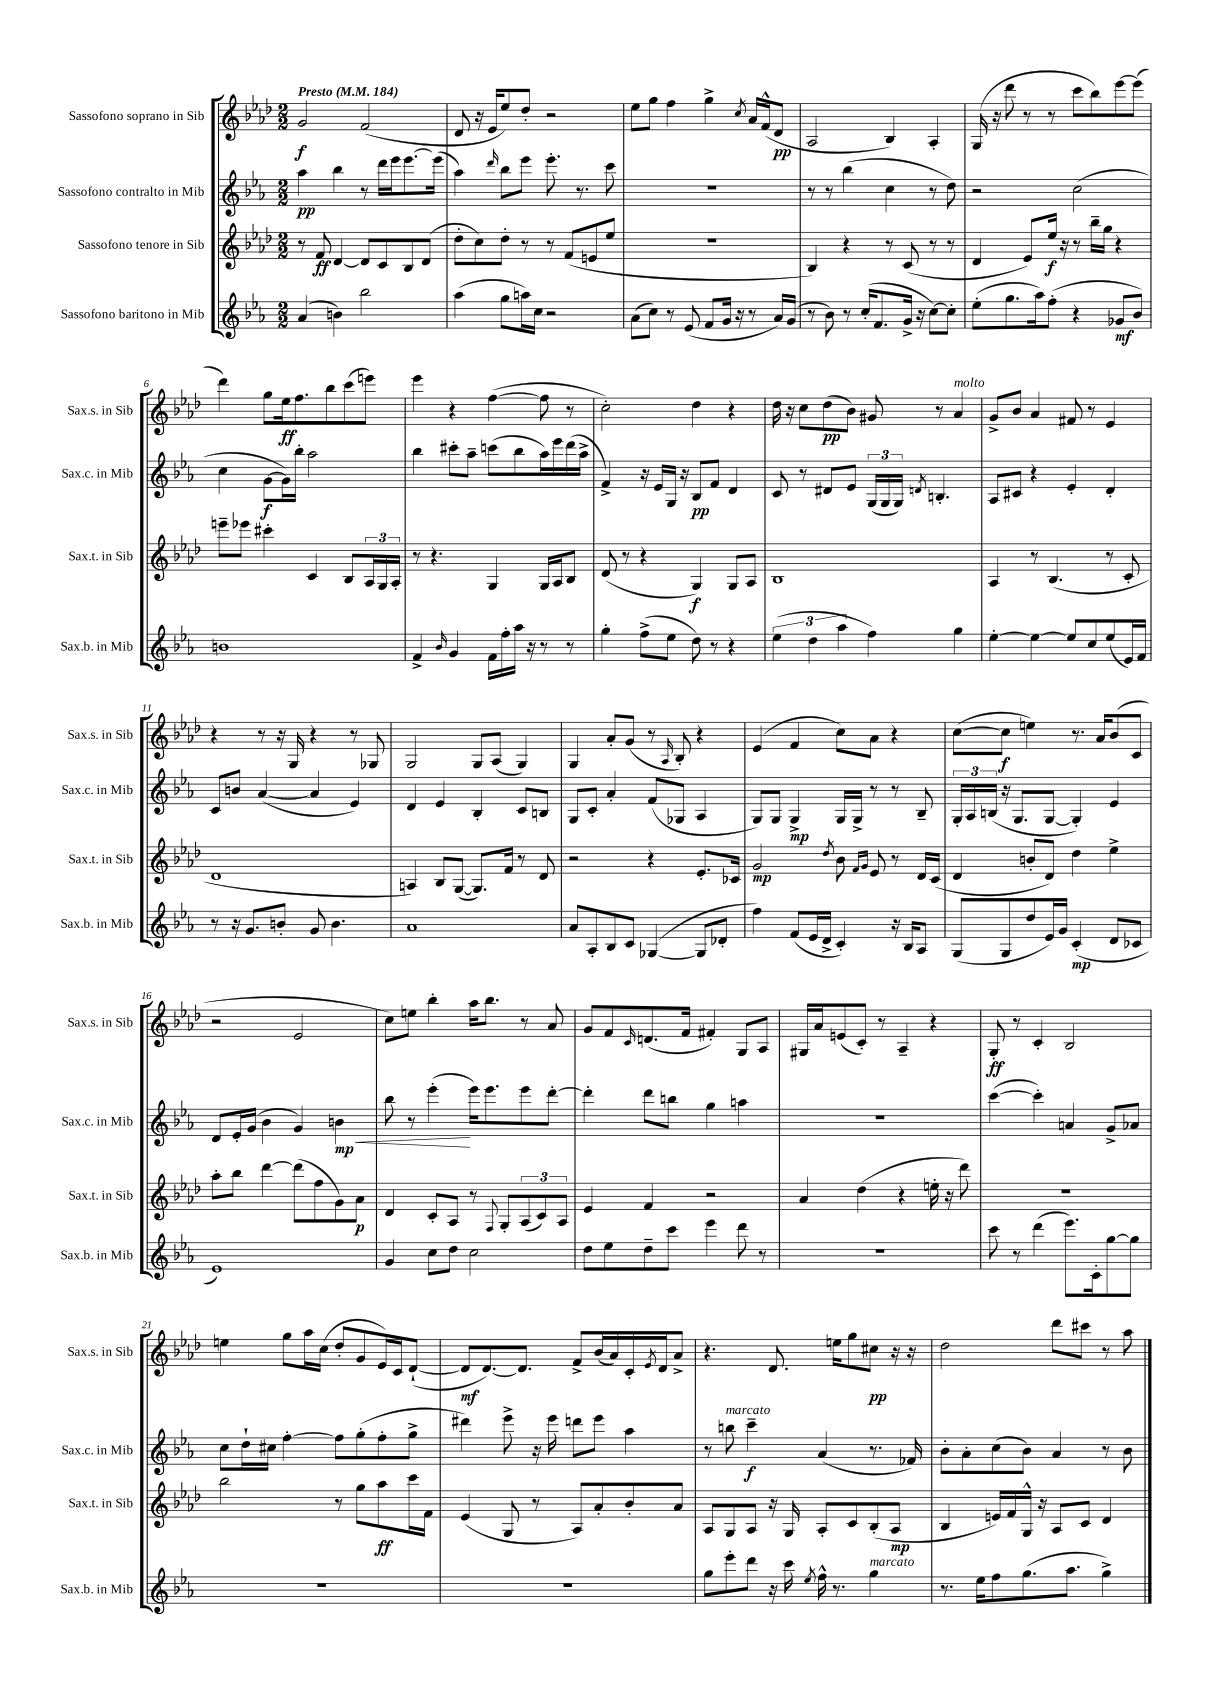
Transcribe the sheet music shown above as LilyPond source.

<<
\new StaffGroup <<
\new Staff = "s0" \with { instrumentName = "Sassofono soprano in Sib" shortInstrumentName = "Sax.s. in Sib" } {
    \clef treble \key aes \major \numericTimeSignature \time 2/2 \tempo "Presto" 4 = 184
    g'2\f f'2( |
    des'8 r16 ees'16 ees''8) des''8-. r2 |
    ees''8 g''8 f''4 g''4-> \acciaccatura { c''8 } aes'16 f'16-^( des'8\pp |
    aes2 bes4) aes4-. |
    g16( r16 des'''8 r8 r8 c'''8 bes''8) ees'''8~ ees'''8( |
    des'''4) g''8 ees''16\ff f''8. bes''8 c'''8( e'''8) |
    ees'''4 r4 f''4~( f''8 r8 |
    c''2-.) des''4 r4 |
    des''16 r16 c''8 des''8\pp( bes'8) gis'8 r8 aes'4^\markup { \italic "molto" } |
    g'8-> bes'8 aes'4 fis'8 r8 ees'4 |
    r4 r8 r16 g16 r4 r8 ges8 |
    g2 g8 aes8( g4) |
    g4 aes'8-. g'8( r8 \grace { aes16 } bes8-.) r4 |
    ees'4( f'4 c''8) aes'8 r4 |
    c''8~( c''8\f e''4) r8. aes'16 bes'8( c'8 |
    r2 ees'2 |
    c''8) e''8 bes''4-. aes''16 bes''8. r8 aes'8 |
    g'8 f'8 \grace { c'16 } d'8.( f'16 fis'4-.) g8 aes8 |
    gis16 aes'16 e'8( c'8-.) r8 aes4-- r4 |
    g8-.\ff r8 c'4-. bes2 |
    e''4 g''8 aes''16 c''16( des''8-. g'8 ees'16) c'16 des'8~-!( |
    des'8\mf des'8.~) des'8. f'8-> bes'16( aes'16) c'16-. \acciaccatura { ees'8 } des'16 aes'8-> |
    r4. des'8. e''16 g''8 cis''8\pp r16 r16 |
    des''2 des'''8 cis'''8 r8 aes''8 \bar "|." |
}
\new Staff = "s1" \with { instrumentName = "Sassofono contralto in Mib" shortInstrumentName = "Sax.c. in Mib" } {
    \clef treble \key ees \major \numericTimeSignature \time 2/2
    aes''4\pp bes''4 r8 d'''16 ees'''16 ees'''8.~ ees'''16( |
    aes''4) \grace { d'''16 } bes''8 ees'''8 ees'''8.-. r8. c'''8 |
    r1 |
    r8 r8 bes''4( c''4 r8 d''8) |
    r2 c''2( |
    c''4 g'8~\f g'16) bes''16-. aes''2 |
    bes''4 cis'''8-. aes''8-- c'''8( bes''8 aes''16) ees'''16 d'''16( aes''16-> |
    f'4->) r16 ees'16 g16 r16 bes8\pp f'8 d'4 |
    c'8 r8 dis'8 ees'8 \tuplet 3/2 { g16( g16 g16) } \acciaccatura { d'8 } b4.-. |
    aes8 cis'8 r4 ees'4-. d'4-. |
    c'8 b'8 aes'4~( aes'4 ees'4) |
    d'4 ees'4 bes4-. c'8 b8 |
    g8 c'8-. aes'4-. f'8( ges8 aes4 |
    g8) g8 g4->\mp g16 g16-> r8 r8 bes8-- |
    \tuplet 3/2 { g16-. aes16 b16( } r16 g8. g8~ g4-.) ees'4 |
    d'8 ees'16-. g'16( bes'4 g'4) b'4\mp\< |
    bes''8 r8 ees'''4-.\!( ees'''16) ees'''8. ees'''8 d'''8~-. |
    d'''4-. d'''8 b''8 g''4 a''4 |
    R1 |
    c'''4~( c'''4-.) a'4 g'8-> aes'8 |
    c''8 d''16-! cis''16 f''4~-. f''8 g''8-.( f''8-. g''8-> |
    dis'''4) ees'''8-> r16 ees'''16 d'''8 ees'''8 aes''4 |
    r8 b''8^\markup { \italic "marcato" } c'''4--\f aes'4( r8. fes'16) |
    bes'8-. aes'8-. c''8( bes'8) aes'4 r8 bes'8 \bar "|." |
}
\new Staff = "s2" \with { instrumentName = "Sassofono tenore in Sib" shortInstrumentName = "Sax.t. in Sib" } {
    \clef treble \key aes \major \numericTimeSignature \time 2/2
    r8 f'8\ff des'4~ des'8 c'8 bes8 des'8( |
    des''8-. c''8) des''8-. r8 r8 f'8( e'8 ees''8 |
    r1 |
    bes4) r4 r8 c'8( r8 r8 |
    des'4 ees'8) ees''16\f r16 r8 bes''16-- g''16 r4 |
    e'''8-- ees'''8 cis'''4-. c'4 bes8 \tuplet 3/2 { aes16 g16 aes16-. } |
    r8 r4. g4 g16 aes16 bes8 |
    des'8( r8 r4 g4\f) g8 aes8 |
    bes1 |
    aes4 r8 bes4.( r8 c'8-. |
    des'1 |
    a4) bes8 g8~( g8.) f'16 r8 des'8 |
    r2 r4 ees'8.-. ces'16 |
    g'2\mp \acciaccatura { des''8 } bes'8 \grace { f'16 g'16 } ees'8 r8 des'16 c'16( |
    des'4 b'8-. des'8) des''4 ees''4-> |
    aes''8-. bes''8 des'''4~ des'''8( f''8 g'8) aes'8\p |
    des'4 c'8-. aes8 r8 \appoggiatura { f8 } g8-. \tuplet 3/2 { aes8( c'8) aes8 } |
    ees'4 f'4 r2 |
    aes'4 des''4( r4 e''16-. r16 des'''8) |
    R1 |
    bes''2 r8 g''8 aes''8\ff c'''16 f'16 |
    ees'4( g8 r8 aes8) aes'8-. bes'8-. aes'8 |
    aes8 g8 aes8 r16 g16 aes8-. c'8 bes8-.( aes8\mp |
    bes4 e'16) f'16 g16-^ r16 aes8 c'8 des'4 \bar "|." |
}
\new Staff = "s3" \with { instrumentName = "Sassofono baritono in Mib" shortInstrumentName = "Sax.b. in Mib" } {
    \clef treble \key ees \major \numericTimeSignature \time 2/2
    aes'4( b'4) bes''2 |
    aes''4( g''8 a''16) c''16 r2 |
    aes'8( c''8) r8 ees'8( f'8 g'16 r16 r8 aes'16) g'16( |
    r8 bes'8) r8 c''16-.( f'8. g'16-> r16 c''8~) c''8-. |
    ees''8-.( g''8. aes''16) f''8-.( r4 ges'8\mf bes'8) |
    b'1 |
    f'4-> \grace { bes'16 } g'4 f'16 f''16-. aes''16 r16 r8 r8 |
    g''4-. f''8->( ees''8 d''8) r8 r4 |
    \tuplet 3/2 { ees''4( d''4 aes''4 } f''4) g''4 |
    ees''4~-. ees''4~ ees''8 c''8 ees''8( ees'16) f'16 |
    r8 r16 g'8. b'8-. g'8 b'4. |
    aes'1 |
    aes'8 aes8-. bes8 c'8 ges4~( ges8 des'8-. |
    f''4) f'8( ees'16 d'16-> c'4-.) r16 bes16 aes8 |
    g8( g8 d''8 ees'16) g'16 c'4-.\mp( d'8 ces'8 |
    ees'1) |
    g'4 c''8 d''8 c''2 |
    d''8 ees''8 d''8-- c'''8 ees'''4 d'''8 r8 |
    R1 |
    c'''8 r8 d'''4( ees'''8.) c'16-. g''8~ g''8 |
    R1 |
    R1 |
    g''8 ees'''8-. d'''8 r16 c'''16 \acciaccatura { ees''8 } f''16-^ r8. g''4^\markup { \italic "marcato" } |
    r8. ees''16 f''8 g''8.( aes''8. g''4->) \bar "|." |
}
>>
>>
